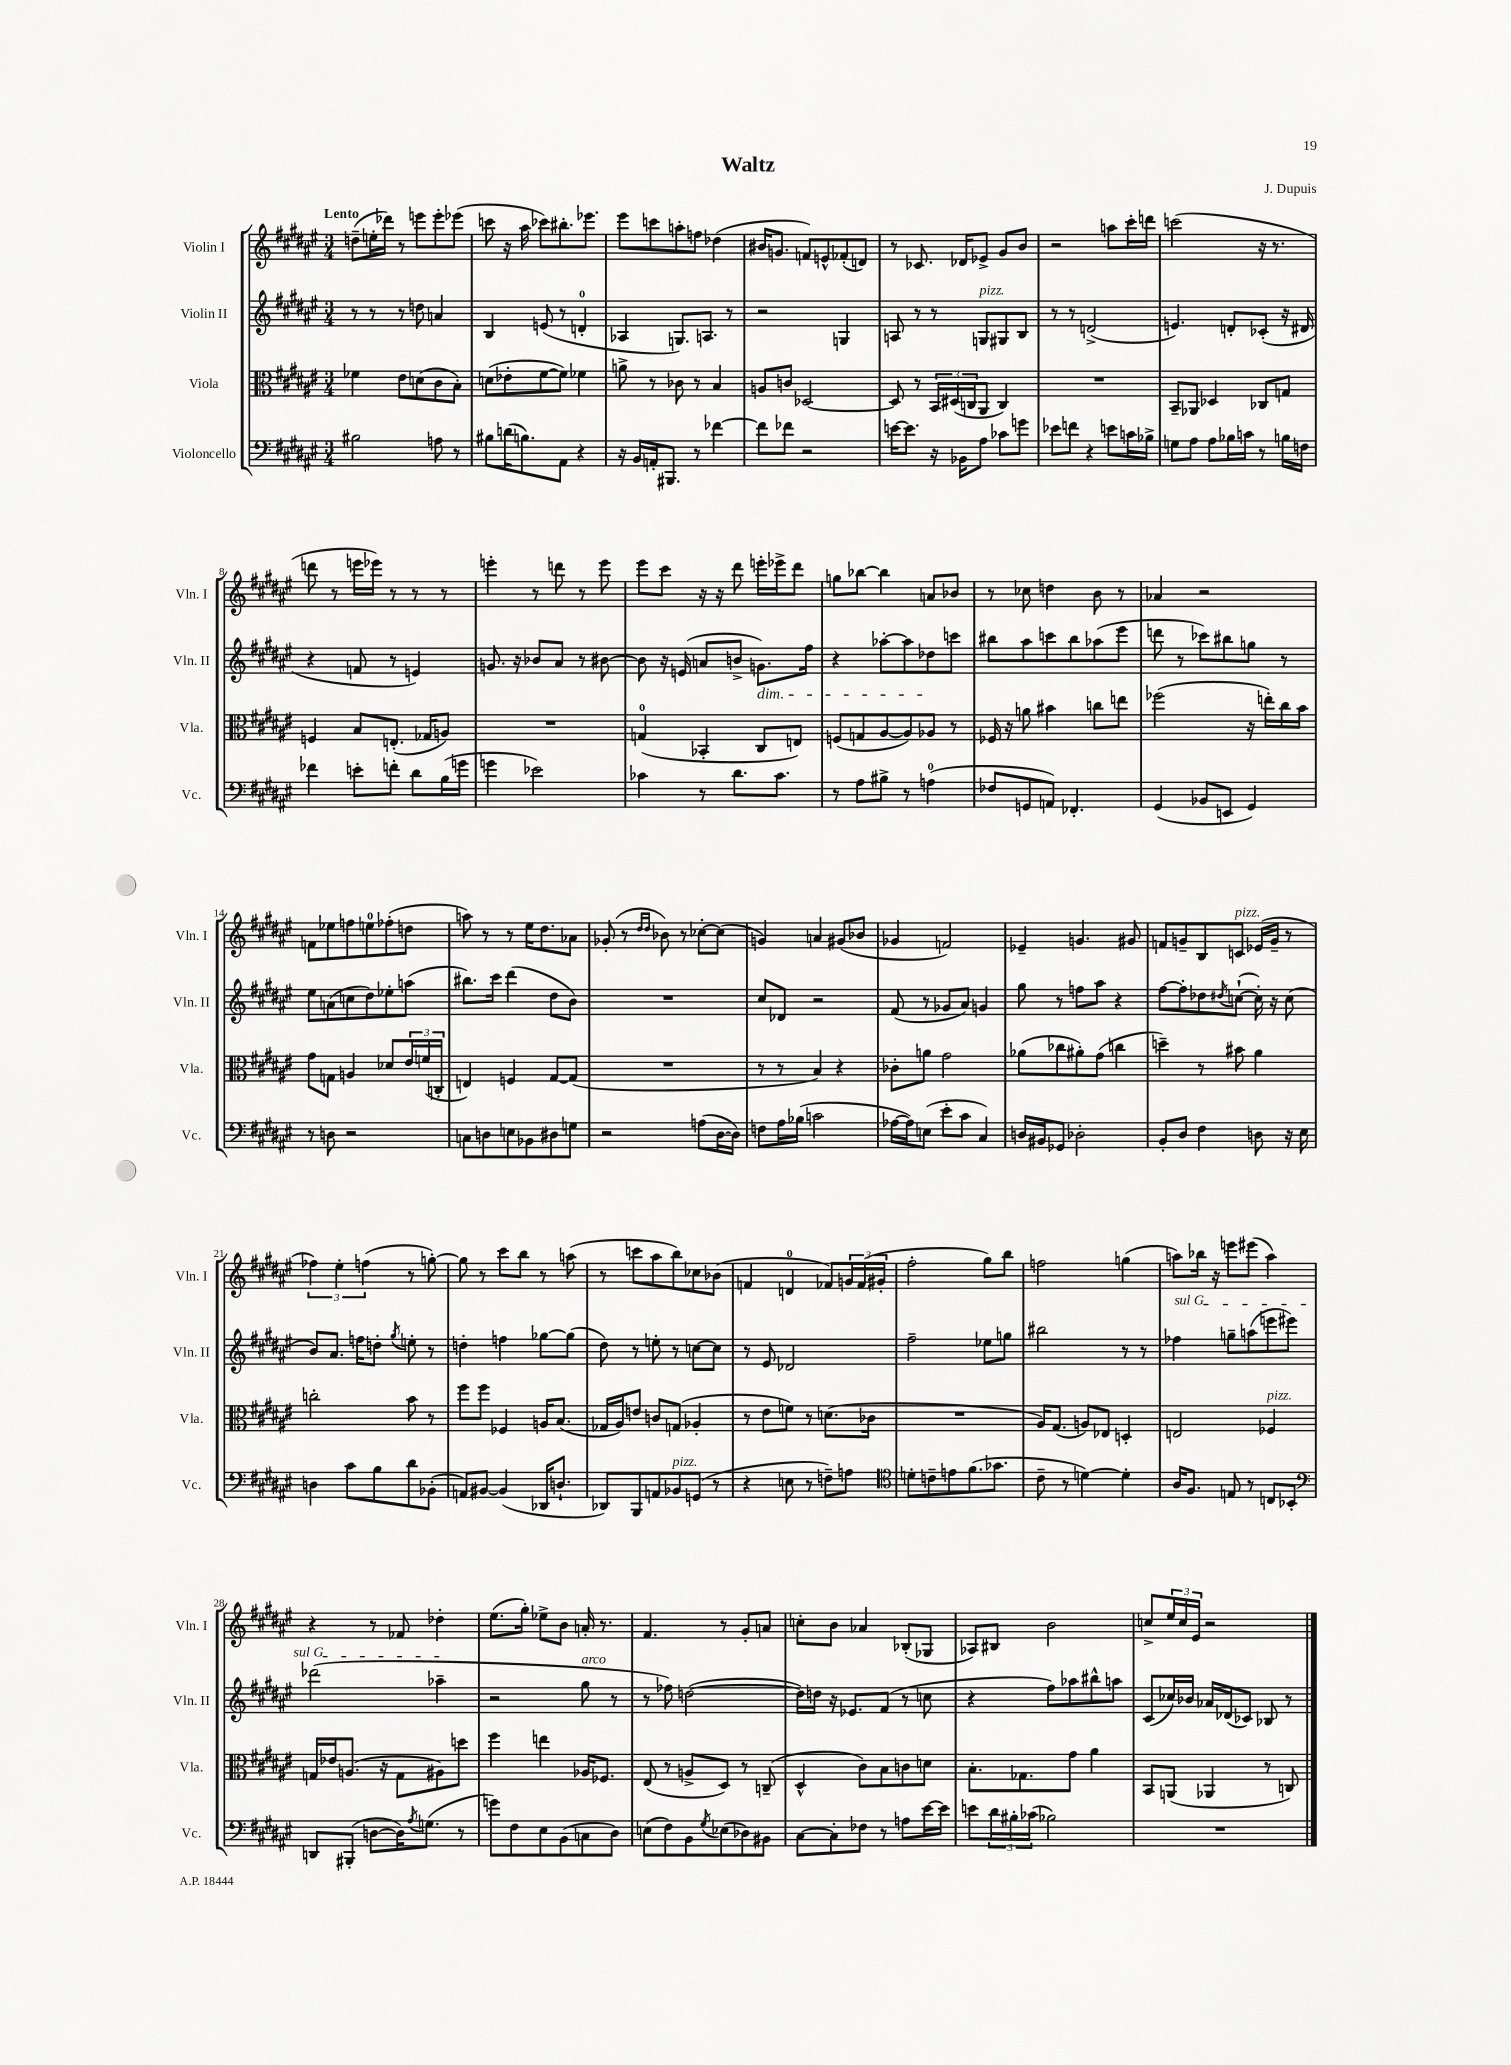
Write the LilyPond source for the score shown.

\header { title = "Waltz" composer = "J. Dupuis" }
<<
\new StaffGroup <<
\new Staff = "s0" \with { instrumentName = "Violin I" shortInstrumentName = "Vln. I" } {
    \clef treble \key fis \major \numericTimeSignature \time 3/4 \tempo "Lento"
    d''8--( e''16-. des'''16) r8 e'''8 e'''8-. ees'''8( |
    c'''8 r16 ais''16 ces'''8) bis''8.-. ees'''8. |
    eis'''8 c'''8 a''8-. f''8 des''4( |
    bis'16 g'8. f'8) e'8-^ fes'8-.( d'8) |
    r8 ces'8. des'16 ees'8-> gis'8 b'8 |
    r2 a''8 cis'''16-. d'''16 |
    c'''2( r16 r8. |
    d'''8 r8 e'''16 ees'''16) r8 r8 r8 |
    e'''4-. r8 d'''8 r8 e'''8 |
    eis'''8 cis'''8 r16 r16 dis'''8 e'''16-. ees'''16-> dis'''8 |
    g''8 bes''8~ bes''4 a'8 bes'8 |
    r8 ces''8 d''4 b'8 r8 |
    aes'4 r2 |
    f'8 ees''8 f''8 e''8-0 fes''8-.( d''8 |
    a''8) r8 r8 eis''16 dis''8. aes'8 |
    ges'8-.( r8 \grace { dis''16 dis''16 } bes'8) r8 ces''8~-. ces''8( |
    g'4) a'4 gis'8( bes'8 |
    ges'4 f'2) |
    ees'4-- g'4. gis'8 |
    f'8 g'8-- b8 c'8^\markup { \italic "pizz." } ees'16( g'16-- r8 |
    \tuplet 3/2 { fes''4) eis''4-. f''4( } r8 g''8~-.) |
    g''8 r8 cis'''8 b''8 r8 a''8( |
    r8 c'''8 ais''8 b''8) ces''8 bes'8( |
    f'4 d'4-0 fes'8) \tuplet 3/2 { g'16 fes'16( gis'16-. } |
    fis''2-. gis''8) b''8 |
    f''2 g''4( |
    a''8) bes''16 r16 e'''8 eis'''8( a''4) |
    r4 r8 fes'8 des''4-. |
    eis''8.( gis''16-.) ees''8-> b'8 a'16-. r8. |
    fis'4. r8 gis'8-. a'8 |
    c''8-. b'8 aes'4 bes8-.( ges8 |
    aes8) bis8 b'2 |
    c''8-> \tuplet 3/2 { eis''16 c''16 eis'16 } r2 \bar "|." |
}
\new Staff = "s1" \with { instrumentName = "Violin II" shortInstrumentName = "Vln. II" } {
    \clef treble \key fis \major \numericTimeSignature \time 3/4
    r8 r8 r8 d''8 a'4 |
    b4 e'8( r8 d'4-0-. |
    aes4 g8.) a8. r8 |
    r2 g4 |
    a8 r8 r8 g8^\markup { \italic "pizz." } gis8 b8 |
    r8 r8 d'2->( |
    e'4.) d'8-. ces'8-.( r16 dis'16 |
    r4 f'8 r8 e'4) |
    g'8. r16 bes'8 ais'8 r8 bis'8~ |
    bis'8 r16 e'16( a'8 b'8-> g'8.\dim) fis''16 |
    r4 aes''8~-. aes''8 des''8\! c'''8 |
    bis''8 ais''8 c'''8 bis''8 aes''8( eis'''8 |
    d'''8 r8 ces'''8) bis''8 g''8 r8 |
    eis''8 a'8( c''8 dis''8) ees''8-. a''8( |
    bis''8.) cis'''16 dis'''4( dis''8 b'8) |
    R2. |
    cis''8 des'8 r2 |
    fis'8( r8 ges'8 ais'8) g'4 |
    gis''8 r8 f''8 ais''8 r4 |
    fis''8~ fis''8-. des''8 \acciaccatura { dis''8 } c''8~-!( c''16-.) r16 c''8( |
    b'8) ais'8. f''16 d''8-. \acciaccatura { gis''8 } e''8-. r8 |
    d''4-. f''4 ges''8~ ges''8( |
    dis''8) r8 e''8-. r8 c''8~ c''8 |
    r8 eis'8 des'2 |
    fis''2-- ees''8 g''8 |
    bis''2 r8 r8 |
    \once \override TextSpanner.bound-details.left.text = \markup { \italic "sul G" } fes''4\startTextSpan g''8-- a''8( e'''8 eis'''8) |
    des'''2( aes''4--\stopTextSpan |
    r2 gis''8^\markup { \italic "arco" } r8 |
    r8 fes''8) d''2~( |
    d''16) d''16 r16 ees'8. fis'8( r8 c''8 |
    r4 fis''8) aes''8 bis''8-^ a''8 |
    cis'8( ces''16) bes'16 aes'16 des'16( ces'8) bes8 r8 \bar "|." |
}
\new Staff = "s2" \with { instrumentName = "Viola" shortInstrumentName = "Vla." } {
    \clef alto \key fis \major \numericTimeSignature \time 3/4
    fes'4 eis'8 d'8( cis'8 b8-.) |
    d'8( ees'8-. fis'8~ fis'8) fes'4 |
    a'8-> r8 ces'8 r8 b4 |
    a8 c'8 des2~ |
    des8 r8 \tuplet 3/2 { b,16 dis16( c16 } ais,8 c4) |
    R2. |
    b,8-- aes,8 des4 ces8 g8 |
    f4 b8 e8.-.( ges16 a8) |
    R2. |
    g4-0( bes,4-. cis8 e8) |
    f8( g8 ais8~ ais8) aes8 r8 |
    fes16 r16 a'8 bis'4 c''8 e''8 |
    fes''2( r16 e''16-.) cis''16 b'16 |
    gis'8 g8 a4 des'8 \tuplet 3/2 { eis'16 f'16( c16-. } |
    e4) f4 gis8~ gis8( |
    R2. |
    r8 r8 b4) r4 |
    ces'8-. a'8 gis'2 |
    aes'8( ces''8 ais'8-.) gis'8( c''4 |
    d''4--) r8 bis'8 ais'4 |
    c''2-. b'8 r8 |
    fis''8 fis''8 fes4 a16 b8.( |
    ges16 ais16) e'8 c'8 g8( aes4-. |
    r8 eis'8 f'8) r8 d'8.( ces'16 |
    R2. |
    ais16) gis8.( a8) ees8 d4-. |
    e2 fes4^\markup { \italic "pizz." } |
    g16 ees'16 a8.( r16 g8 ais8) d''8 |
    fis''4 e''4 aes16 fes8. |
    eis8( r8 a8-> dis8) r8 c8--( |
    dis4-^ cis'8) b8 c'8 d'8 |
    b8.-. ges8. gis'8 ais'4 |
    b,8 a,8( aes,4 r8 c8) \bar "|." |
}
\new Staff = "s3" \with { instrumentName = "Violoncello" shortInstrumentName = "Vc." } {
    \clef bass \key fis \major \numericTimeSignature \time 3/4
    bis2 a8 r8 |
    bis8 d'16( b8.) ais,8 r4 |
    r16 b,16 a,16-. bis,,8. r8 fes'4~ |
    fes'8 fes'8 r2 |
    e'16~ e'8. r16 bes,16 ais8 ces'8 g'8 |
    ees'8 f'8 r4 e'8 c'16 bes16-> |
    g8 ais8 ais8 bes16 c'16 r8 b16 f16 |
    fes'4 e'8-. f'8-. dis'8 b16( g'16 |
    g'4 ees'2) |
    ces'4 r8 dis'8. ces'8. |
    r8 ais8 bis8-> r8 a4-0( |
    fes8 g,8 a,8) fes,4.-. |
    gis,4( bes,8 e,8 gis,4) |
    r8 d8 r2 |
    c8 d8 e8 bes,8 dis8 g8 |
    r2 a8( dis16~ dis16) |
    f8 ais16 bes16( c'2 |
    aes16~ aes16) e8( eis'8-. cis'8 cis4) |
    d16 bis,16 ges,8 des2-. |
    b,8-. dis8 fis4 d8 r16 eis16 |
    d4 cis'8 b8 dis'8 bes,8-.( |
    a,8) bis,8~ bis,4( des,16 d8.-! |
    des,8) b,,8 a,8 bes,8^\markup { \italic "pizz." } g,8( r8 |
    r4 e8 r8 f8--) a8 |
    \clef tenor d'8-. c'8-- e'8 fis'8.( ges'8. |
    cis'8-- r8 d'4~) d'4-. |
    ais16 fis8. e8 r8 c8 bes,8-. |
    \clef bass d,8 bis,,8-.( d8~ d16) \acciaccatura { ais8 } g8.( r8 |
    g'8) fis8 eis8 b,8( c8 dis8) |
    e8( fis8) b,8 \acciaccatura { gis8 } ees8( des8) bis,8 |
    cis8~ cis8-. fes8 r8 a8 eis'16~ eis'16 |
    e'8 \tuplet 3/2 { dis'16 bis16-. ces'16( } bes2) |
    R2. \bar "|." |
}
>>
>>
